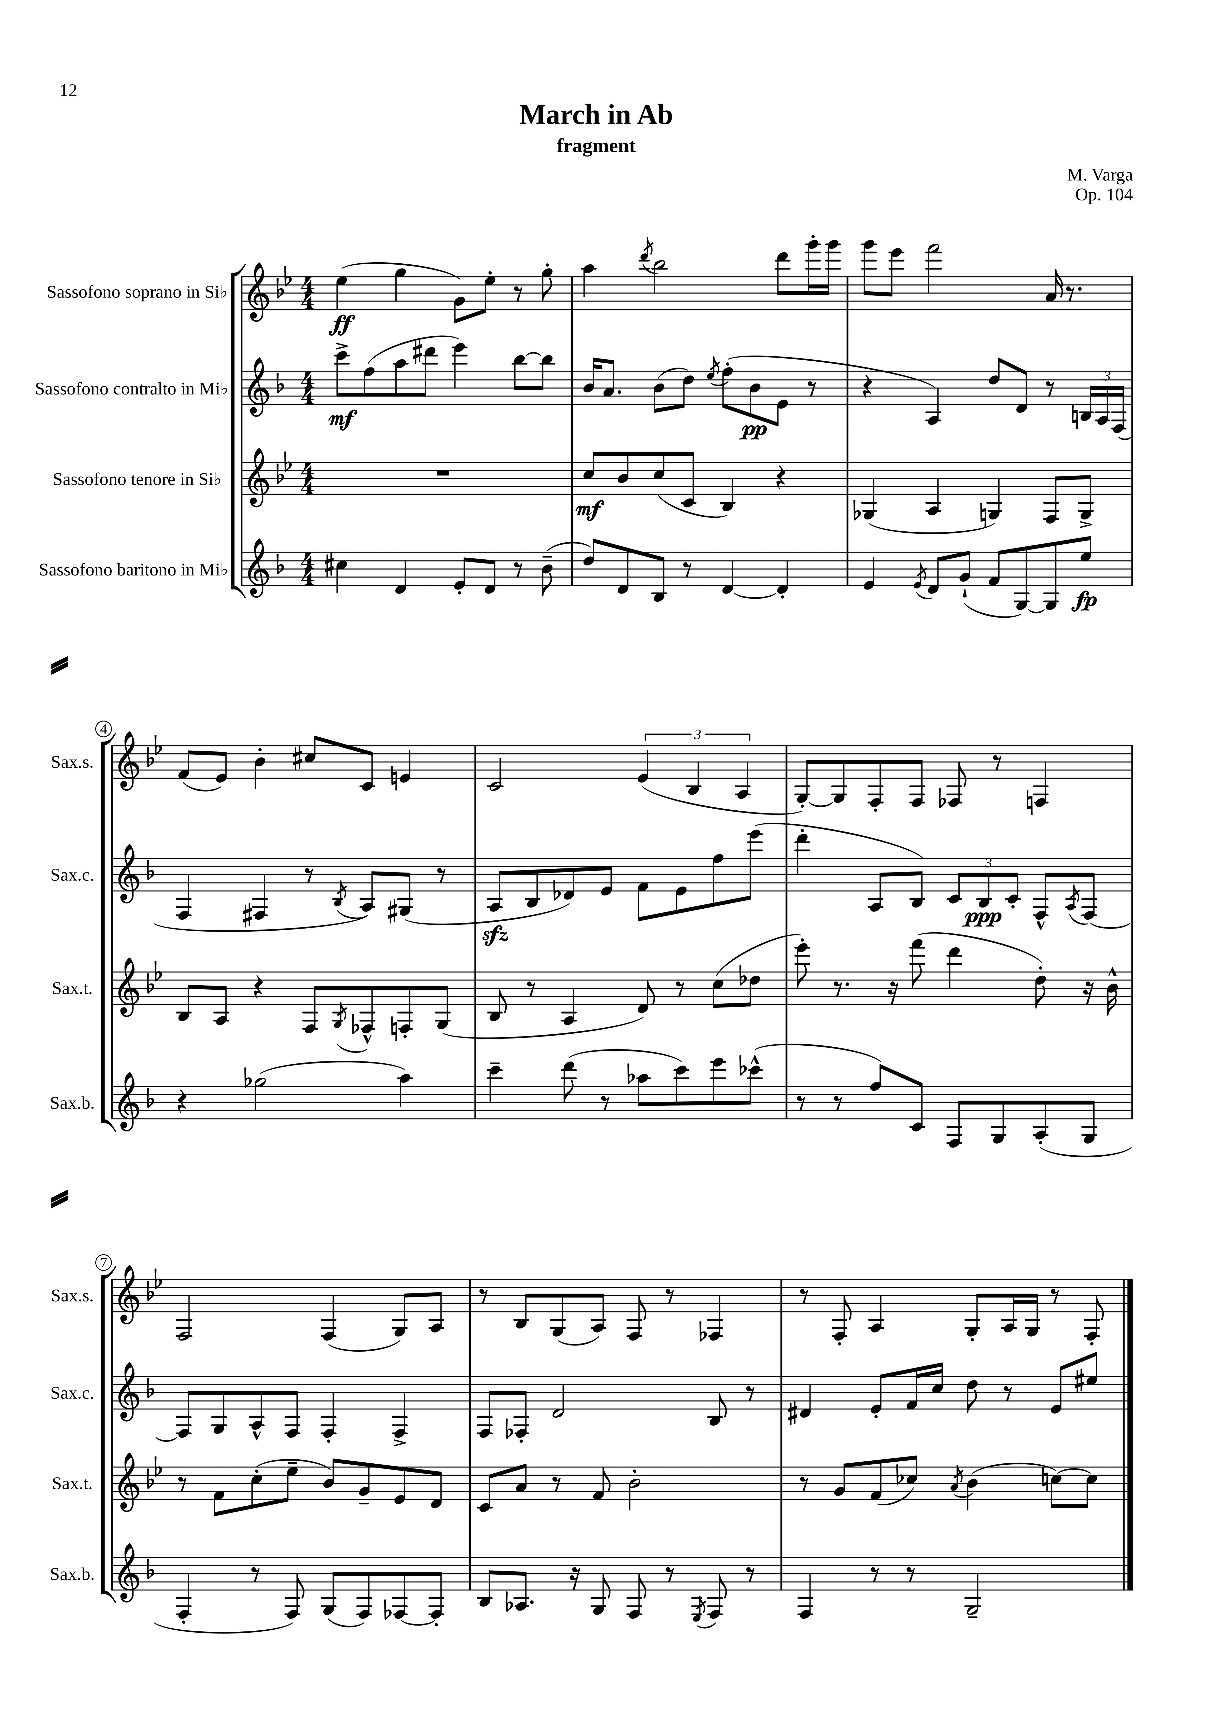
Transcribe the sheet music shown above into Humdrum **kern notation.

**kern	**dynam	**kern	**dynam	**kern	**dynam	**kern	**dynam
*part4	*part4	*part3	*part3	*part2	*part2	*part1	*part1
*staff4	*staff4	*staff3	*staff3	*staff2	*staff2	*staff1	*staff1
*I"Sassofono baritono in Mi♭	*	*I"Sassofono tenore in Si♭	*	*I"Sassofono contralto in Mi♭	*	*I"Sassofono soprano in Si♭	*
*I'Sax.b.	*	*I'Sax.t.	*	*I'Sax.c.	*	*I'Sax.s.	*
*clefG2	*	*clefG2	*	*clefG2	*	*clefG2	*
*k[b-]	*	*k[b-e-]	*	*k[b-]	*	*k[b-e-]	*
*M4/4	*	*M4/4	*	*M4/4	*	*M4/4	*
=1	=1	=1	=1	=1	=1	=1	=1
4cc#X\	.	1r	.	8ccc^\L	mf	(4ee-\	ff
.	.	.	.	(8ff\	.	.	.
4d/	.	.	.	8aa\	.	4gg\	.
.	.	.	.	8ddd#X\J	.	.	.
8e'/L	.	.	.	4eee\)	.	8g\L)	.
8d/J	.	.	.	.	.	8ee-'\J	.
8r	.	.	.	[8bb-\L	.	8r	.
(8b-~\	.	.	.	8bb-\J]	.	8gg'\	.
=2	=2	=2	=2	=2	=2	=2	=2
8dd/L)	.	8cc/L	mf	16b-/KL	.	4aa\	.
.	.	.	.	8.a/J	.	.	.
8d/	.	8b-/	.	.	.	.	.
.	.	.	.	.	.	8qddd/	.
8B-/J	.	(8cc/	.	(8b-\L	.	2bb-\	.
8r	.	8c/J	.	8dd\J)	.	.	.
.	.	.	.	8qee/	.	.	.
[4d/	.	4B-/)	.	(8ff'\L	.	.	.
.	.	.	.	8b-\	pp	.	.
4d'/]	.	4r	.	8e\J	.	8ddd\L	.
.	.	.	.	8r	.	16ggg'\L	.
.	.	.	.	.	.	16ggg\JJ	.
=3	=3	=3	=3	=3	=3	=3	=3
4e/	.	(4G-X/	.	4r	.	8ggg\L	.
.	.	.	.	.	.	8eee-\J	.
8qe/	.	.	.	.	.	.	.
8d/L	.	4A/	.	4A/)	.	2fff\	.
(8g`/J	.	.	.	.	.	.	.
8f/L	.	4Gn/)	.	8dd/L	.	.	.
[8G/)	.	.	.	8d/J	.	.	.
8G/]	.	8F/L	.	8r	.	16a/	.
.	.	.	.	.	.	8.r	.
8ee/J	fp	8G^/J	.	24Bn/LL	.	.	.
.	.	.	.	24A/	.	.	.
.	.	.	.	(24F/JJ	.	.	.
!!LO:LB:g=z
=4	=4	=4	=4	=4	=4	=4	=4
4r	.	8B-/L	.	4F/	.	(8f/L	.
.	.	8A/J	.	.	.	8e-/J)	.
(2gg-X\	.	4r	.	4F#X/	.	4b-'\	.
.	.	8F/L	.	8r	.	8cc#X/L	.
.	.	8qG/	.	8qB-/	.	.	.
.	.	8F-X^^/	.	8A/L)	.	8c/J	.
4aa\)	.	8Fn'/	.	(8G#X/J	.	4en/	.
.	.	(8G/J	.	8r	.	.	.
=5	=5	=5	=5	=5	=5	=5	=5
4ccc~\	.	8B-/	.	8Azz/L	.	2c/	.
.	.	8r	.	8B-/	.	.	.
(8ddd\	.	4A/	.	8d-X/)	.	.	.
8r	.	.	.	8e/J	.	.	.
8aa-X\L	.	8d/)	.	8f\L	.	(6e-/	.
8ccc\)	.	8r	.	8e\	.	.	.
.	.	.	.	.	.	6B-/	.
8eee\	.	(8cc\L	.	8ff\	.	.	.
.	.	.	.	.	.	6A/	.
(8ccc-X^^\J	.	8dd-X\J	.	(8eee\J	.	.	.
=6	=6	=6	=6	=6	=6	=6	=6
8r	.	8eee-'\)	.	4ddd'\	.	[8G'/L)	.
8r	.	8.r	.	.	.	8G/]	.
8ff/L)	.	.	.	8A/L	.	8F'/	.
.	.	16r	.	.	.	.	.
8c/J	.	(8fff\	.	8B-/J)	.	8F/J	.
8F/L	.	4ddd\	.	12c/L	.	8F-X/	.
.	.	.	.	12B-/	ppp	.	.
8G/	.	.	.	.	.	8r	.
.	.	.	.	12c'/J	.	.	.
(8A'/	.	8dd'\)	.	8F^^/L	.	4Fn/	.
.	.	.	.	8qA/	.	.	.
8G/J	.	16r	.	[8F/J	.	.	.
.	.	16b-^^\	.	.	.	.	.
!!LO:LB:g=z
=7	=7	=7	=7	=7	=7	=7	=7
4F'/	.	8r	.	8F/L]	.	2F/	.
.	.	8f\L	.	8G/	.	.	.
8r	.	(8cc'\	.	8A^^/	.	.	.
8F/)	.	8ee-~\J	.	8F/J	.	.	.
(8G/L	.	8b-/L)	.	4F'/	.	(4F/	.
8F/)	.	8g~/	.	.	.	.	.
[8F-X/	.	8e-/	.	4F^/	.	8G/L)	.
8F-'/J]	.	8d/J	.	.	.	8A/J	.
=8	=8	=8	=8	=8	=8	=8	=8
8B-/L	.	8c/L	.	8F/L	.	8r	.
8.A-X/J	.	8a/J	.	8F-X'/J	.	8B-/L	.
.	.	8r	.	2d/	.	(8G/	.
16r	.	.	.	.	.	.	.
8G/	.	8f/	.	.	.	8A/J)	.
8F/	.	2b-'\	.	.	.	8F/	.
8r	.	.	.	.	.	8r	.
8qE/	.	.	.	.	.	.	.
8F/	.	.	.	8B-/	.	4F-X/	.
8r	.	.	.	8r	.	.	.
=9	=9	=9	=9	=9	=9	=9	=9
4F/	.	8r	.	4d#X/	.	8r	.
.	.	8g/L	.	.	.	8F'/	.
8r	.	(8f/	.	8e'/L	.	4A/	.
8r	.	8cc-X/J)	.	16f/L	.	.	.
.	.	.	.	16cc/JJ	.	.	.
.	.	8qa/	.	.	.	.	.
2G~/	.	(4b-\	.	8dd\	.	8G'/L	.
.	.	.	.	8r	.	16A/L	.
.	.	.	.	.	.	16G/JJ	.
.	.	[8ccn\L)	.	8e/L	.	8r	.
.	.	8cc\J]	.	8ee#X/J	.	8F'/	.
==	==	==	==	==	==	==	==
*-	*-	*-	*-	*-	*-	*-	*-
